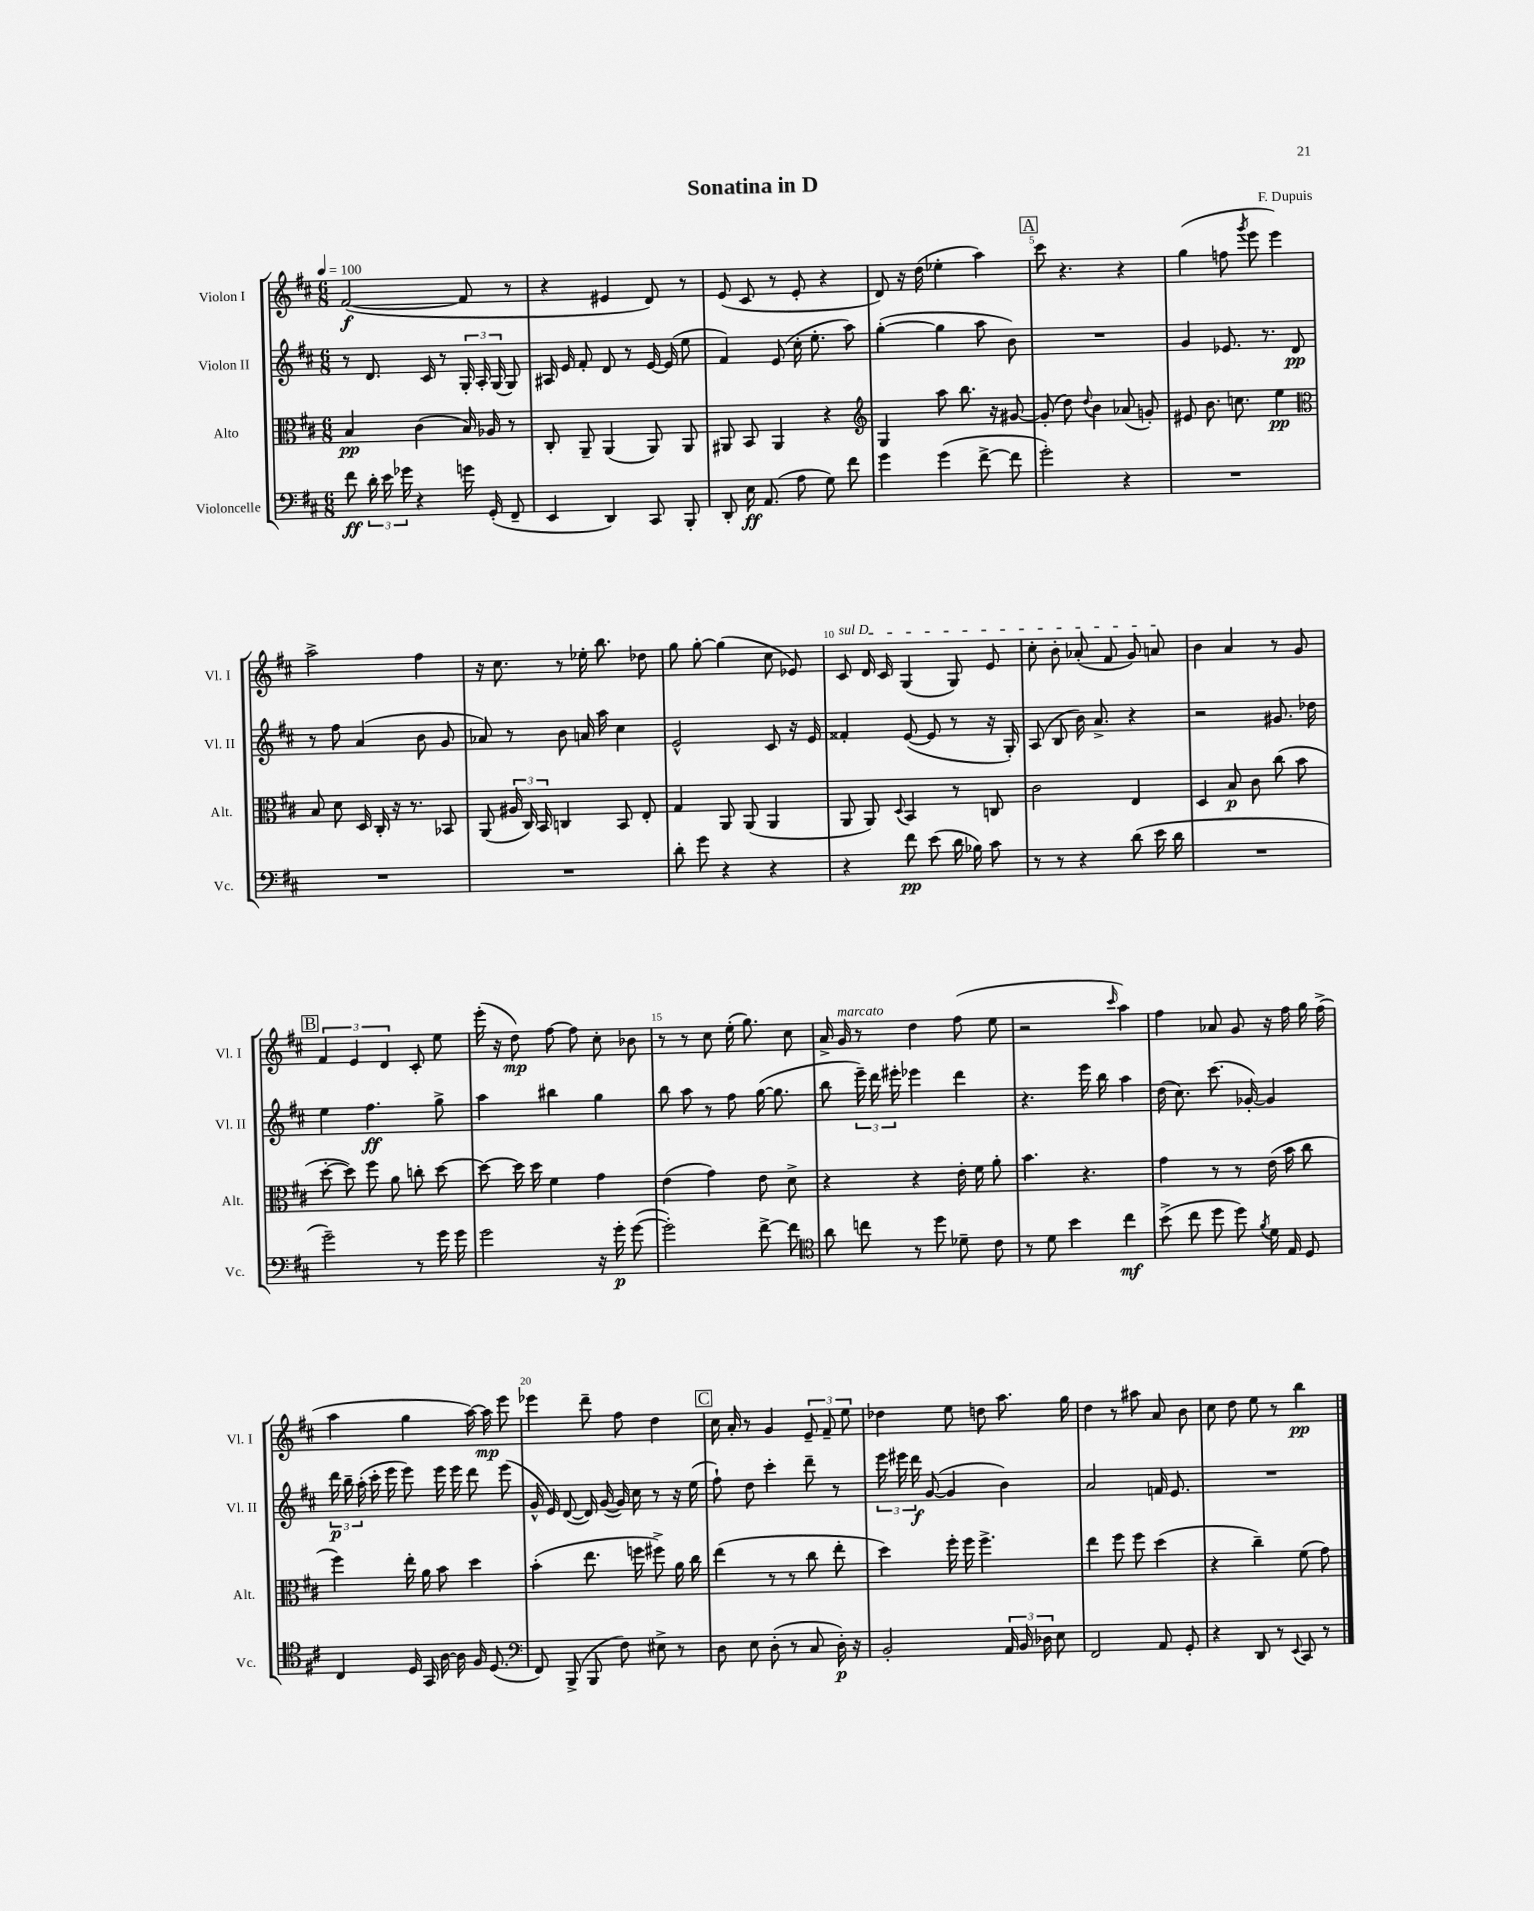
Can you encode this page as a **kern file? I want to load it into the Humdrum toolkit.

**kern	**kern	**kern	**kern
*staff4	*staff3	*staff2	*staff1
*clefF4	*clefC3	*clefG2	*clefG2
*k[f#c#]	*k[f#c#]	*k[f#c#]	*k[f#c#]
*M6/8	*M6/8	*M6/8	*M6/8
*MM100	*MM100	*MM100	*MM100
8f#\	4B/	8r	([2f#/
24d'\	.	8.d/	.
24e\	.	.	.
24g-\	.	.	.
4r	(4c#\	.	.
.	.	16c#/	.
.	.	8r	.
16g\	16B/)	24G'/	8f#/]
.	.	24A'/	.
(16GG'/	16A-/	.	.
.	.	(24G/	.
8FF#~/	8r	8G/)	8r
=	=	=	=
4EE/	8C#'/	16A#/	4r
.	.	16e/	.
.	8AA~/	8f#'/	.
4DD/)	(4AA/	8d/	4e#/
.	.	8r	.
8CC#/	8AA/)	[16e/	8d/)
.	.	(16e/]	.
8BBB'/	8AA/	8ee\	8r
=	=	=	=
8DD'/	8AA#/	4f#/)	(8e/
16E\	8BB/	.	8c#/
(8.AA/	.	.	.
.	4AA#/	(8e/	8r
8A\	.	16cc#'\	8e'/
.	.	8.ee'\	.
8G\)	4r	.	4r
8f#\	.	8aa\)	.
=	=	=	=
*	*clefG2	*	*
4g\	4G/	([4gg'\	8d/)
.	.	.	16r
.	.	.	(16dd\
(4g\	8aa\	4gg\]	4ee-'\
.	8.bb\	.	.
[8f#^\	.	8aa\	4aa\)
.	16r	.	.
8f#\]	[8g#/	8b\)	.
=	=	=	=
2g'\)	(8g#'/]	2.r	8ccc#\
.	8dd\)	.	4.r
.	8qqdd/	.	.
.	4b\	.	.
4r	(8a-/	.	4r
.	8g'/)	.	.
=	=	=	=
2.r	8e#/	4g/	(4gg\
.	8.b\	.	.
.	.	8.e-/	8ff\
.	8.cc\	.	.
.	.	.	8qggg/
.	.	.	8eee\
.	.	8.r	.
.	4ee\	.	4eee\)
.	.	8d/	.
=	=	=	=
*	*clefC3	*	*
2.r	8B/	8r	2aa^\
.	8d\	8ff#\	.
.	16D/	(4a/	.
.	16C#'/	.	.
.	16r	.	.
.	8.r	.	.
.	.	8b\	4ff#\
.	8BB-/	8g/	.
=	=	=	=
2.r	(8AA/	8a-/)	16r
.	.	.	8.cc#\
.	24A#/	8r	.
.	24C#/)	.	.
.	24BB/	.	.
.	4C/	8b\	8r
.	.	16a/	16ee-'\
.	.	16aa\	8.bb\
.	8BB/	4cc#\	.
.	8E'/	.	8dd-\
=	=	=	=
8d'\	4G/	2e^^/	8gg\
8g\	.	.	[8gg'\
4r	8AA/	.	(4gg\]
.	(8AA/	.	.
4r	4AA/	8c#/	8cc#\
.	.	16r	8e-/)
.	.	16e/	.
=	=	=	=
4r	8AA/	4f##'/	8c#/
.	8AA/)	.	16d/
.	.	.	16c#/
.	8qqD/	.	.
8f#\	4BB/	([8e/	(4G/
(8e\	.	8e/]	.
16d\	8r	8r	8G/)
16B-\)	.	.	.
8c#\	8C/	16r	8e/
.	.	16G'/)	.
=	=	=	=
8r	2c#\	(8A/	8cc#'\
8r	.	8B/	8b'\
4r	.	16b\)	(8a-'/
.	.	8.a^/	.
.	.	.	8f#/
(8d\	4E/	4r	8g/)
16e\	.	.	8a/
16d\	.	.	.
=	=	=	=
2.r	4D/	2r	4b\
.	8B/	.	4a/
.	8c#\	.	.
.	(8cc#\	8.g#/	8r
.	8b\	.	8g/
.	.	16dd-\	.
=	=	=	=
2g~\)	[8dd'\	4ee\	6f#/
.	8dd\])	.	.
.	.	.	6e/
.	8ff#\	4.ff#\	.
.	.	.	6d/
.	8a\	.	.
8r	8cc'\	.	8c#'/
16g\	[8dd\	8gg^\	8ee\
16g\	.	.	.
=	=	=	=
2g\	8dd\_	4aa\	(16eee'\
.	.	.	16r
.	16dd\]	.	8dd\)
.	16dd\	.	.
.	4f#\	4bb#\	[8ff#\
.	.	.	8ff#\]
16r	4g\	4gg\	8cc#'\
16g'\	.	.	.
([8g\	.	.	8b-\
=	=	=	=
2g'\])	(4e\	8bb\	8r
.	.	8aa\	8r
.	4g\)	8r	8cc#\
.	.	8ff#\	(16ee'\
.	.	.	8.gg\)
[8f#^\	8e\	([16gg\	.
.	.	8.gg\]	.
8f#\]	8d^\	.	8cc#\
=	=	=	=
*clefC4	*	*	*
8a\	4r	8bb\	16a^/
.	.	.	16g/
8cc\	.	24eee~\)	8r
.	.	24ddd\	.
.	.	24eee#'\	.
8r	4r	4eee-\	4dd\
8dd\	.	.	.
8d-~\	16e'\	4ddd\	(8ff#\
.	16f#\	.	.
8c#\	8a'\	.	8ee\
=	=	=	=
8r	4.b\	4.r	2r
8d\	.	.	.
4b\	.	.	.
.	4.r	16eee\	.
.	.	16bb\	.
.	.	.	16qqccc#/
4cc#\	.	4aa\	4aa\)
=	=	=	=
(8b^\	4g\	(16dd\	4ff#\
.	.	8.cc#\)	.
8cc#\	.	.	.
8dd\	8r	(8.ccc#\	8a-/
8dd\)	8r	.	8g/
.	.	[16g-'/)	.
8qf#/	.	.	.
16d\	(16e\	4g-/]	16r
16E/	16b\	.	16ff#\
8D/	8cc#\	.	16gg\
.	.	.	(16ff#^\
=	=	=	=
4C#/	4ff#\)	24ddd\	4aa\
.	.	24bb~\	.
.	.	(24aa'\	.
.	.	16ccc#'\	.
.	.	16eee\	.
16D/	16ee'\	8eee\)	4gg\
16GG/	16a\	.	.
[16A\	8b\	16eee\	.
16A\]	.	16eee\	.
16F#/	4dd\	8ddd\	[16aa\)
(8.D/	.	.	16aa\]
.	.	(8eee\	8eee\
=	=	=	=
*clefF4	*	*	*
8FF#/)	(4b'\	16g^^/	4eee-\
.	.	16e/)	.
(8BBB^/	.	([8d/	.
8BBB/	8.ee\	16d/])	8ddd~\
.	.	([16g/	.
8F#\)	.	16g/])	8ff#\
.	16ff\	16cc#\	.
8E#^\	8ff#^\)	8r	4dd\
8r	16a\	16r	.
.	16cc#\	(16ee\	.
=	=	=	=
8D\	(4ee\	8ff#`\)	16cc#\
.	.	.	16a'/
8E\	.	8dd\	8r
(8D'\	8r	4ccc#'\	4g/
8r	8r	.	.
8C#/	8cc#\	8ddd~\	12e~/
.	.	.	12f#~/
16D'\)	8ee'\	8r	.
.	.	.	12ee\
16r	.	.	.
=	=	=	=
2BB'/	4dd\)	24eee\	4dd-\
.	.	24eee#\	.
.	.	24ddd\	.
.	.	([8g/	.
.	16ff#'\	4g/]	8ee\
.	16ff#\	.	.
.	4.ff#^\	.	8dd\
24AA/	.	4b\)	8.aa\
24BB/	.	.	.
24D-\	.	.	.
8E\	.	.	.
.	.	.	16gg\
=	=	=	=
2FF#/	4ee\	2a/	4dd\
.	8ff#\	.	8r
.	8ff#\	.	8aa#\
8AA/	(4dd\	16f/	8a/
.	.	8.e/	.
8GG'/	.	.	8b\
=	=	=	=
4r	4r	2.r	8cc#\
.	.	.	8dd\
8DD/	4cc#~\)	.	8ee\
8r	.	.	8r
8qqEE/	.	.	.
8CC#/	(8f#\	.	4bb\
8r	8g\)	.	.
==	==	==	==
*-	*-	*-	*-
